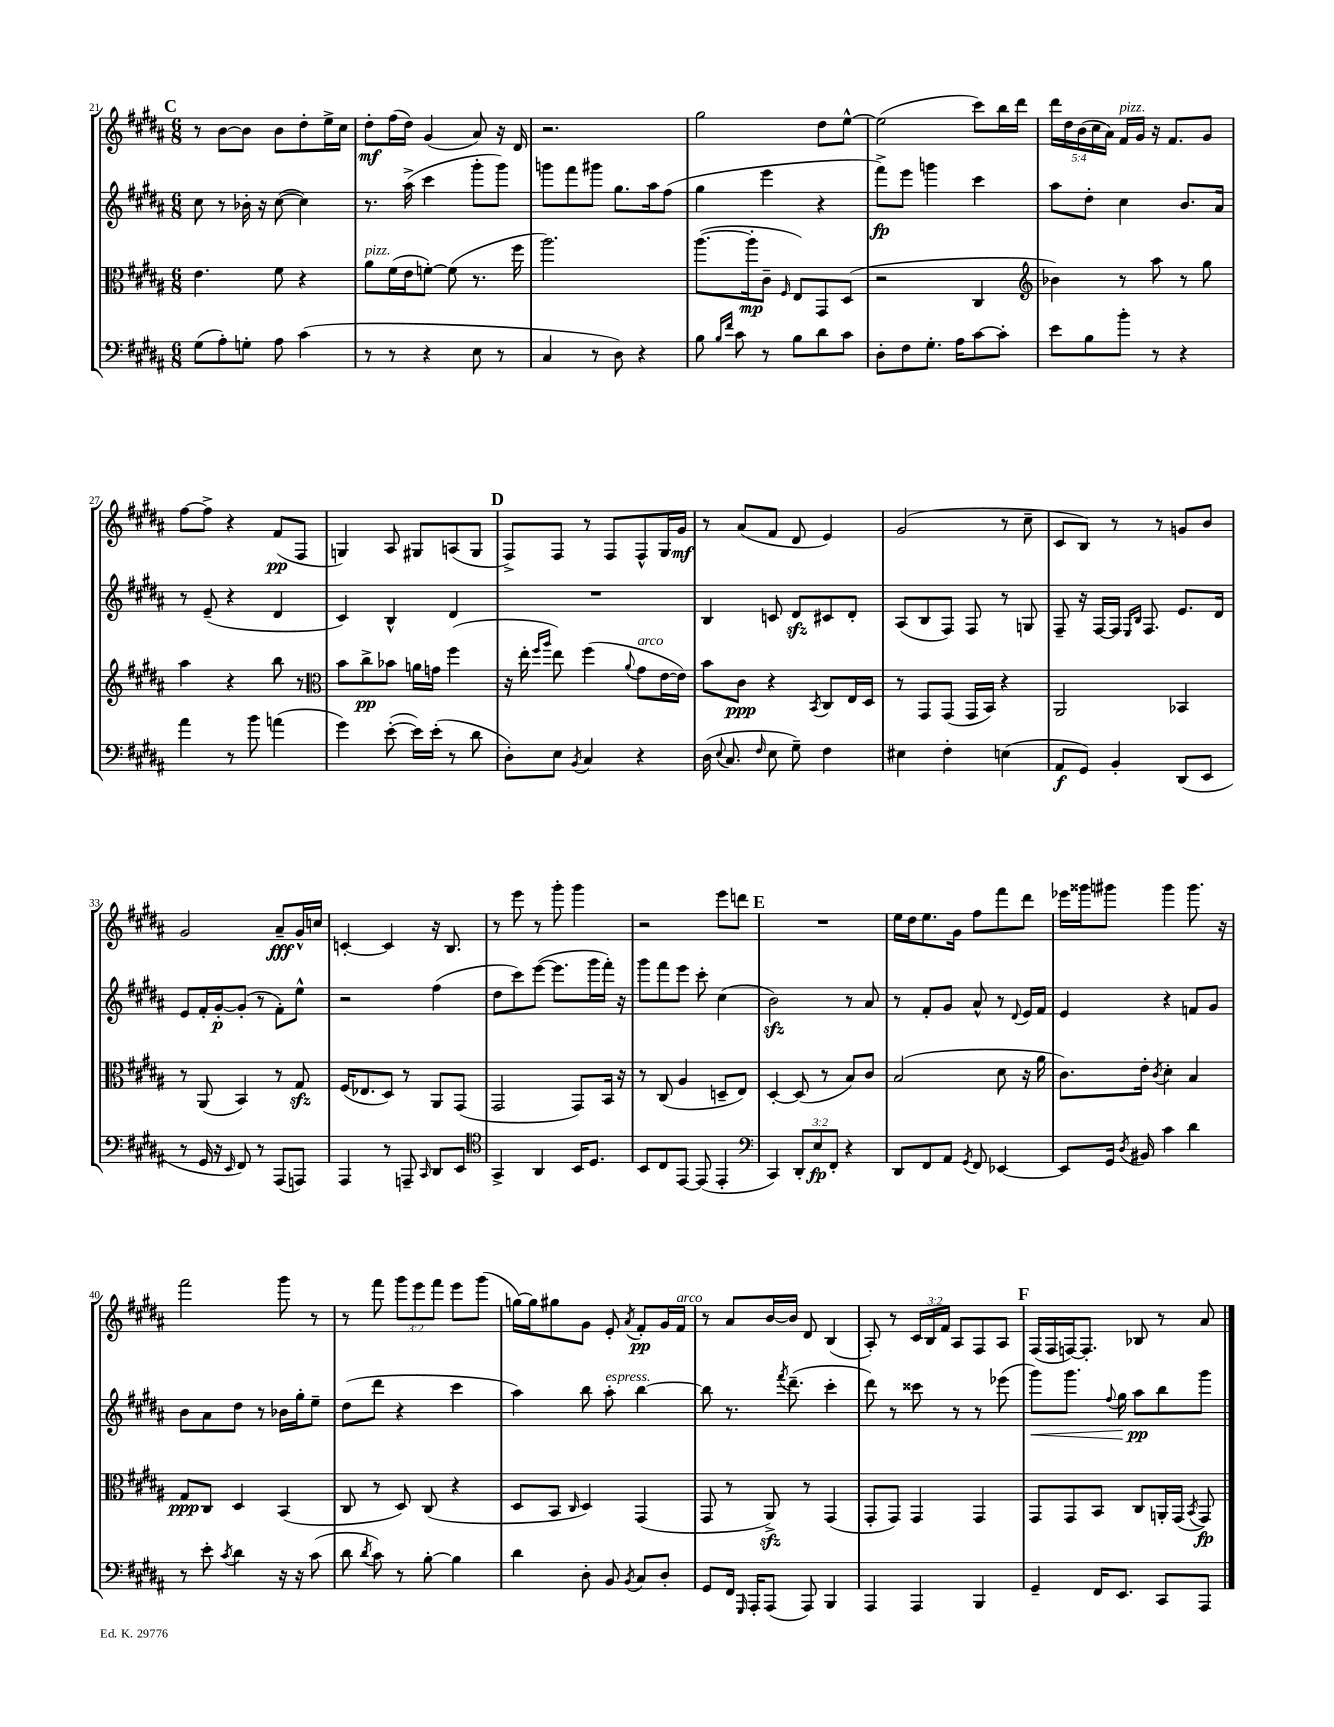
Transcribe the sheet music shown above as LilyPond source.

<<
\new StaffGroup <<
\new Staff = "s0" {
    \clef treble \key b \major \numericTimeSignature \time 6/8 \override Staff.TupletNumber.text = #tuplet-number::calc-fraction-text
    \autoBeamOff \mark \markup { \bold "C" } r8 b'8[~ b'8] b'8[ dis''8-. e''16-> cis''16] |
    dis''8[-.\mf fis''16( dis''16]) gis'4( ais'8) r16 dis'16 |
    r2. |
    gis''2 dis''8[ e''8]~-^ |
    e''2( cis'''8[) b''16 dis'''16] |
    \tuplet 5/4 { dis'''16[ dis''16 b'16( cis''16 ais'16]) } fis'16[^\markup { \italic "pizz." } gis'16] r16 fis'8.[ gis'8] |
    fis''8[~ fis''8]-> r4 fis'8[\pp( fis8] |
    g4) ais8 gis8[ a8( gis8] |
    \mark \markup { \bold "D" } fis8[->) fis8] r8 fis8[ fis8-^ gis16 gis'16]\mf |
    r8 ais'8[( fis'8] dis'8 e'4) |
    gis'2( r8 cis''8-- |
    cis'8[ b8]) r8 r8 g'8[ b'8] |
    gis'2 ais'8[--\fff gis'16-^ c''16] |
    c'4~-. c'4 r16 b8. |
    r8 e'''8 r8 gis'''8-. gis'''4 |
    r2 e'''8[ d'''8] |
    \mark \markup { \bold "E" } R2. |
    e''16[ dis''16 e''8. gis'16] fis''8[ fis'''8 dis'''8] |
    ees'''16[ gisis'''16 gis'''8] gis'''4 gis'''8. r16 |
    fis'''2 gis'''8 r8 |
    r8 fis'''8 \tuplet 3/2 { gis'''8[ e'''8 fis'''8] } e'''8[ gis'''8]( |
    g''16[~) g''16 gis''8 gis'8] e'8-. \acciaccatura { ais'8 } fis'8[-.\pp gis'16 fis'16]^\markup { \italic "arco" } |
    r8 ais'8[ b'16~ b'16] dis'8 b4( |
    ais8-.) r8 \tuplet 3/2 { cis'16[ b16 fis'16] } ais8[ fis8 ais8] |
    \mark \markup { \bold "F" } fis16[( fis16 f16~) f8.]-. bes8 r8 ais'8 \bar "|." |
}
\new Staff = "s1" {
    \clef treble \key b \major \numericTimeSignature \time 6/8
    \autoBeamOff \mark \markup { \bold "C" } cis''8 r8 bes'16-. r16 cis''8~( cis''4) |
    r8. ais''16->( cis'''4 gis'''8[-. gis'''8]) |
    g'''8[ fis'''8 gis'''8] gis''8.[ ais''16 fis''8]( |
    gis''4 e'''4 r4 |
    fis'''8[->\fp) e'''8] g'''4 cis'''4 |
    ais''8[ dis''8]-. cis''4 b'8.[ ais'16] |
    r8 e'8--( r4 dis'4 |
    cis'4) b4-^ dis'4 |
    \mark \markup { \bold "D" } R2. |
    b4 c'8 dis'8[\sfz cis'8 dis'8]-. |
    ais8[( b8 fis8]) fis8 r8 g8 |
    fis8-- r16 fis16[~ fis16] \grace { e16[ b16] } fis8. e'8.[ dis'16] |
    e'8[ fis'16-. gis'16~-.\p gis'8]-.( r8 fis'8[-.) e''8]-^ |
    r2 fis''4( |
    dis''8[ cis'''8) e'''8]~( e'''8.[ gis'''16 fis'''16]-.) r16 |
    gis'''8[ fis'''8 e'''8] cis'''8-. cis''4( |
    \mark \markup { \bold "E" } b'2\sfz) r8 ais'8 |
    r8 fis'8[-. gis'8] ais'8-^ r8 \appoggiatura { dis'8 } e'16[ fis'16] |
    e'4 r4 f'8[ gis'8] |
    b'8[ ais'8 dis''8] r8 bes'16[ gis''16-. e''8]-- |
    dis''8[( dis'''8] r4 cis'''4 |
    ais''4) b''8 ais''8-.^\markup { \italic "espress." } b''4~ |
    b''8 r8. \acciaccatura { fis'''8 } dis'''8.--( cis'''4-. |
    dis'''8) r8 cisis'''8 r8 r8 ees'''8( |
    \mark \markup { \bold "F" } gis'''8[\<) gis'''8.] \appoggiatura { fis''8 } gis''16 ais''8[\pp\! b''8 gis'''8] \bar "|." |
}
\new Staff = "s2" {
    \clef alto \key b \major \numericTimeSignature \time 6/8
    \autoBeamOff \mark \markup { \bold "C" } e'4. fis'8 r4 |
    ais'8[^\markup { \italic "pizz." } fis'16( e'16 f'8]~-.) f'8( r8. fis''16 |
    ais''2.) |
    ais''8.[~( ais''16-.\mp cis'8]-- \grace { fis16 } e8[) gis,8 dis8]( |
    r2 cis4 |
    \clef treble bes'4) r8 ais''8 r8 gis''8 |
    ais''4 r4 b''8 r8 |
    \clef alto b'8[ cis''8->\pp bes'8] a'16[ g'16] fis''4( |
    \mark \markup { \bold "D" } r16 e''16-. \grace { fis''16[ ais''16] } e''8) fis''4( \appoggiatura { ais'8 } gis'8[^\markup { \italic "arco" } e'16~ e'16]) |
    b'8[ cis'8]\ppp r4 \acciaccatura { b,8 } cis8[ e16 dis16] |
    r8 gis,8[ gis,8]( gis,16[ b,16]) r4 |
    ais,2 bes,4 |
    r8 ais,8( b,4) r8 gis8\sfz |
    fis16[( ees8. dis8]) r8 ais,8[ gis,8]( |
    gis,2 gis,8[) b,16] r16 |
    r8 cis8( ais4 d8[-- e8]) |
    \mark \markup { \bold "E" } dis4~-. dis8( r8 b8[) cis'8] |
    b2( dis'8 r16 ais'16 |
    cis'8.[) e'16]-. \acciaccatura { cis'8 } dis'4-. b4 |
    gis8[\ppp cis8] dis4 b,4( |
    cis8 r8 dis8) cis8( r4 |
    dis8[ b,8] \grace { cis16 } dis4) gis,4( |
    gis,8 r8 ais,8->\sfz) r8 gis,4( |
    gis,8[-. gis,8]) gis,4 gis,4 |
    \mark \markup { \bold "F" } gis,8[ gis,8 b,8] cis8[ a,16-. gis,16]( \acciaccatura { b,8 } gis,8\fp) \bar "|." |
}
\new Staff = "s3" {
    \clef bass \key b \major \numericTimeSignature \time 6/8 \override Staff.TupletNumber.text = #tuplet-number::calc-fraction-text
    \autoBeamOff \mark \markup { \bold "C" } gis8[( ais8-.) g8]-. ais8 cis'4( |
    r8 r8 r4 e8 r8 |
    cis4 r8 dis8) r4 |
    b8 \grace { b16[ fis'16] } cis'8 r8 b8[ dis'8 cis'8] |
    dis8[-. fis8 gis8.]-. ais16[ cis'8~ cis'8]-. |
    e'8[ b8 b'8]-. r8 r4 |
    ais'4 r8 b'8 a'4( |
    gis'4) e'8~-.( e'16[) e'16]-.( r8 dis'8 |
    \mark \markup { \bold "D" } dis8[-.) e8] \acciaccatura { b,8 } cis4 r4 |
    dis16( \appoggiatura { e8 } cis8. \grace { fis16 } e8 gis8--) fis4 |
    eis4 fis4-. e4( |
    ais,8[\f gis,8]) b,4-. dis,8[( e,8] |
    r8 gis,16 r16 \grace { e,16 } fis,8) r8 ais,,8[( a,,8]) |
    ais,,4 r8 a,,8-- \grace { cis,16 } dis,8[ e,8] |
    \clef tenor gis,4-> ais,4 b,16[ dis8.] |
    b,8[ cis8 e,8]~ e,8( e,4-. |
    \mark \markup { \bold "E" } \clef bass cis,4) \tuplet 3/2 { dis,8[-. e8\fp fis,8]-. } r4 |
    dis,8[ fis,8 ais,8] \acciaccatura { gis,8 } fis,8 ees,4~ |
    ees,8[ gis,16] \acciaccatura { dis8 } bis,16 cis'4 dis'4 |
    r8 e'8-. \acciaccatura { cis'8 } dis'4 r16 r16 cis'8( |
    dis'8 \acciaccatura { dis'8 } cis'8) r8 b8~-. b4 |
    dis'4 dis8-. b,8 \acciaccatura { b,8 } cis8[ dis8]-. |
    gis,8[ fis,16] \grace { gis,,16 } ais,,16[-. ais,,8]( ais,,8) b,,4 |
    ais,,4 ais,,4 b,,4 |
    \mark \markup { \bold "F" } gis,4-- fis,16[ e,8.] cis,8[ ais,,8] \bar "|." |
}
>>
>>
\layout { \context { \Score currentBarNumber = #21 } }
